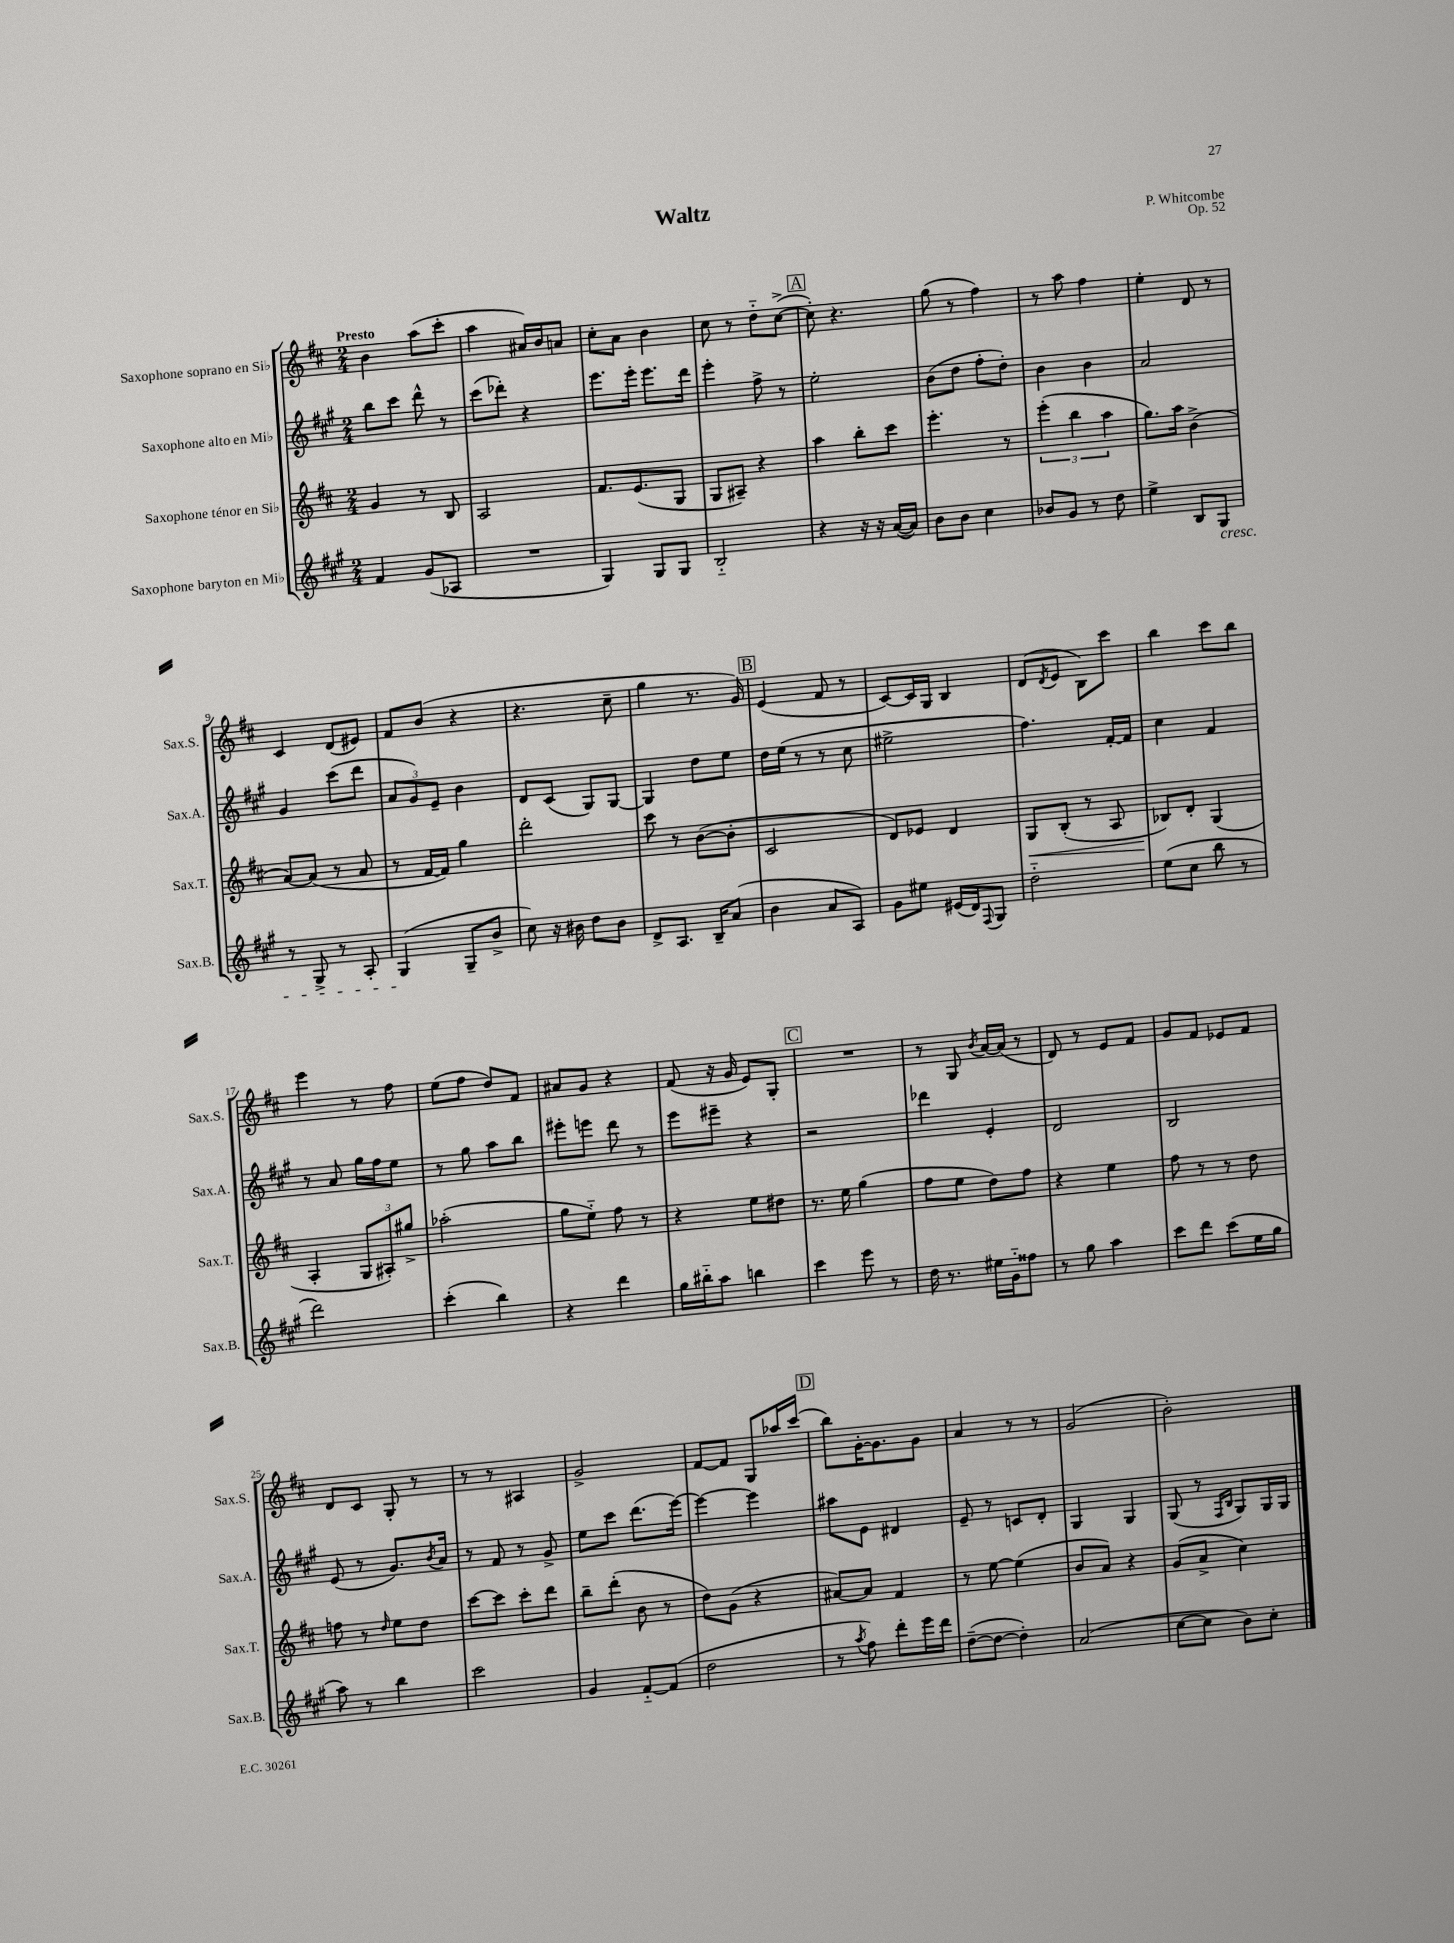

**kern	**kern	**dynam	**kern	**kern
*part4	*part3	*part3	*part2	*part1
*staff4	*staff3	*staff3	*staff2	*staff1
*I"Saxophone baryton en Mi♭	*I"Saxophone ténor en Si♭	*	*I"Saxophone alto en Mi♭	*I"Saxophone soprano en Si♭
*I'Sax.B.	*I'Sax.T.	*	*I'Sax.A.	*I'Sax.S.
*clefG2	*clefG2	*	*clefG2	*clefG2
*k[f#c#g#]	*k[f#c#]	*	*k[f#c#g#]	*k[f#c#]
*M2/4	*M2/4	*	*M2/4	*M2/4
=1	=1	=1	=1	=1
!	!	!	!	!LO:TX:a:B:t=Presto
4f#/	4g/	.	8bb\L	4b\
.	.	.	8ccc#\J	.
(8g#/L	8r	.	8ddd^^\	(8aa\L
8A-X/J	8B/	.	8r	8ccc#'\J
=2	=2	=2	=2	=2
2r	2A/	.	(8ccc#\L	4aa\
.	.	.	8ddd-X'\J)	.
.	.	.	4r	16a#X/LL)
.	.	.	.	16b/J
.	.	.	.	8an/J
=3	=3	=3	=3	=3
4G#/)	8.f#/L	.	8.eee\L	8cc#'\L
.	.	.	.	8a\J
.	(8.e/	.	16eee'\Jk	.
8G#/L	.	.	8.eee\L	4b\
8G#/J	8G/J	.	.	.
.	.	.	16ddd\Jk	.
=4	=4	=4	=4	=4
2B/	8G/L	.	4eee'\	8cc#\
.	8A#X~/J)	.	.	8r
.	4r	.	8ff#^\	8dd\L
.	.	.	8r	([8cc#^\J
!!LO:REH:place=s1:t=A
=5	=5	=5	=5	=5
4r	4aa\	.	2ee'\	8cc#'\])
.	.	.	.	4.r
16r	8bb'\L	.	.	.
16r	.	.	.	.
([16a/LL	8ccc#\J	.	.	.
16a/JJ])	.	.	.	.
=6	=6	=6	=6	=6
8b\L	4.eee'\	.	(8b\L	(8gg\
8b\J	.	.	8dd\J	8r
4cc#\	.	.	8ff#'\L	4ff#\)
.	8r	.	8dd'\J)	.
=7	=7	=7	=7	=7
8b-X/L	(6eee'\	.	4b\	8r
8g#/J	.	.	.	8aa\
.	6bb\	.	.	.
8r	.	.	4b\	4ff#\
.	6aa\	.	.	.
8dd\	.	.	.	.
=8	=8	=8	=8	=8
4ee^\	8.gg\L)	.	2a/	4ee'\
.	16aa\Jk	.	.	.
8B/L	(4b^\	.	.	8d/
!LO:TX:b:i:t=cresc.	!	!	!	!
8G#/J	.	.	.	8r
!!LO:LB:g=z
=9	=9	=9	=9	=9
8r	[8a/L)	.	4g#/	4c#/
8G#^/	(8a/J]	.	.	.
8r	8r	.	(8ccc#\L	(8d/L
8A'/	8a/	.	8ddd\J	8e#X/J)
=10	=10	=10	=10	=10
(4G#/	8r	.	12a/L	8f#/L
.	.	.	12g#/)	.
.	[16f#/LL	.	.	(8b/J
.	.	.	12e~/J	.
.	16f#/JJ])	.	.	.
8G#~/L	4gg\	.	4b\	4r
8b^/J	.	.	.	.
=11	=11	=11	=11	=11
8cc#\)	2ddd'\	.	8d/L	4.r
16r	.	.	(8c#/J	.
16b#X\	.	.	.	.
8dd\L	.	.	8G#/L)	.
8b#\J	.	.	[8G#/J	8cc#~\
=12	=12	=12	=12	=12
8d^/L	8ccc#\	.	4G#/]	4gg\
8.A/J	8r	.	.	.
.	([8b\L	.	8dd\L	8.r
16B~/KL	.	.	.	.
(8a/J	8b'\J]	.	8ee\J	.
.	.	.	.	16g/)
!!LO:REH:place=s1:t=B
=13	=13	=13	=13	=13
4b\	2c#/	.	16dd\LL	(4e/
.	.	.	(16ee\JJ	.
.	.	.	8r	.
8a/L	.	.	8r	8f#/
8A/J)	.	.	8cc#\	8r
=14	=14	=14	=14	=14
8g#\L	8d/L)	.	2ee#X^\	[8c#/L)
8ee#X\J	8e-X/J	.	.	16c#/L]
.	.	.	.	16G/JJ
(16e#X/LL	4d/	.	.	4B/
16d/J)	.	.	.	.
8qqF#/	.	.	.	.
8G#/J	.	.	.	.
=15	=15	=15	=15	=15
!	!	!LO:HP:b	!	!
2dd\	8G/L	<	4.ff#\)	(8d/L
.	.	.	.	8qd/
.	(8B'/J	.	.	8e/J
.	8r	.	.	8B\L)
.	8A/	.	[16f#'/LL	8ccc#\J
.	.	.	16f#/JJ]	.
=16	=16	=16	=16	=16
(8ee\L	8B-X/L)	.	4cc#\	4bb\
8cc#\J	8d'/J	[	.	.
8bb\	(4G/	.	4f#/	8ccc#\L
8r	.	.	.	8bb\J
!!LO:LB:g=z
=17	=17	=17	=17	=17
2ddd\)	4A'/	.	8r	4eee\
.	.	.	8a/	.
.	12G/L	.	16gg#\LL	8r
.	.	.	16ff#\J	.
.	12A#X'/)	.	.	.
.	.	.	8ee\J	8ff#\
.	12gg#X^/J	.	.	.
=18	=18	=18	=18	=18
(4ccc#'\	(2aa-X'\	.	8r	(8ee\L
.	.	.	8gg#\	8ff#\J
4bb\)	.	.	8aa\L	8dd/L)
.	.	.	8bb\J	8f#/J
=19	=19	=19	=19	=19
4r	8gg\L	.	8eee#X'\L	8a#X/L
.	8ee\J)	.	8eeen\J	8g/J
4ddd\	8ff#\	.	8ddd\	4r
.	8r	.	8r	.
=20	=20	=20	=20	=20
16gg#\LL	4r	.	8eee\L	(8f#/
16bb#X\J	.	.	.	.
8aa\J	.	.	8eee#X~\J	16r
.	.	.	.	16g/
4bbn\	8ee\L	.	4r	8e/L)
.	8dd#X\J	.	.	8G'/J
!!LO:REH:place=s1:t=C
=21	=21	=21	=21	=21
4ccc#\	8.r	.	2r	2r
.	16ee\	.	.	.
8eee\	(4gg\	.	.	.
8r	.	.	.	.
=22	=22	=22	=22	=22
16dd\	8ff#\L	.	4ddd-X\	8r
8.r	.	.	.	.
.	8ee\J	.	.	8G/
.	.	.	.	8qb/
16ee#X\LL	8dd\L)	.	4e'/	[16a/LL
16g#\J	.	.	.	(16a/JJ]
8ff##X\J	8ff#\J	.	.	8r
=23	=23	=23	=23	=23
8r	4r	.	2d/	8d/)
8gg#\	.	.	.	8r
4aa\	4ee\	.	.	8e/L
.	.	.	.	8f#/J
=24	=24	=24	=24	=24
8ccc#\L	8ff#\	.	2B/	8g/L
8ddd\J	8r	.	.	8f#/J
(8ccc#\L	8r	.	.	8e-X/L
16ee\L	8dd\	.	.	8f#/J
16gg#\JJ	.	.	.	.
!!LO:LB:g=z
=25	=25	=25	=25	=25
8aa\)	8ffn\	.	(8e/	8d/L
8r	8r	.	8r	8c#/J
.	16qqdd/	.	.	.
4bb\	8ee\L	.	8.g#/L)	8G'/
.	8dd\J	.	.	8r
.	.	.	8qb/	.
.	.	.	16a/Jk	.
=26	=26	=26	=26	=26
2ccc#\	[8ccc#\L	.	8r	8r
.	8ccc#\J]	.	8f#/	8r
.	8ccc#'\L	.	8r	4A#X/
.	8ddd\J	.	8g#^/	.
=27	=27	=27	=27	=27
4g#/	8bb~\L	.	8ee\L	2g^/
.	(8ddd'\J	.	8ccc#\J	.
[8f#/L	8b\	.	(8.ddd\L	.
(8f#/J]	8r	.	.	.
.	.	.	[16eee\Jk)	.
=28	=28	=28	=28	=28
2dd\	8dd\L)	.	4eee\_	[8f#/L
.	(8g\J	.	.	8f#/J]
.	4r	.	4eee\]	8G/L
.	.	.	.	16aa-X/L
.	.	.	.	(16ccc#/JJ
!!LO:REH:place=s1:t=D
=29	=29	=29	=29	=29
8r	[8a#X/L)	.	8aa#X\L	8bb\L)
8qaa/	.	.	.	.
8ff#\)	8a#/J]	.	8e\J	[16g'\K
.	.	.	.	8.g\]
8ddd'\L	4f#/	.	4d#X/	.
16eee\L	.	.	.	8g\J
16ddd\JJ	.	.	.	.
=30	=30	=30	=30	=30
([8dd~\L	8r	.	8e~/	4a/
8dd\J_	[8ee\	.	8r	.
4dd'\])	(4ee\]	.	8cn/L	8r
.	.	.	8d'/J	8r
=31	=31	=31	=31	=31
(2a/	8b/L	.	4G#/	(2g/
.	8a/J)	.	.	.
.	4r	.	4G#/	.
=32	=32	=32	=32	=32
[8cc#\L	(8g/L	.	(8G#/	2b'\)
8cc#\J]	8a^/J	.	8r	.
.	.	.	16qqF#/LL	.
.	.	.	16qqB/JJ	.
8b\L)	4cc#\)	.	8G#/L)	.
8cc#'\J	.	.	16G#/L	.
.	.	.	16G#/JJ	.
==	==	==	==	==
*-	*-	*-	*-	*-
